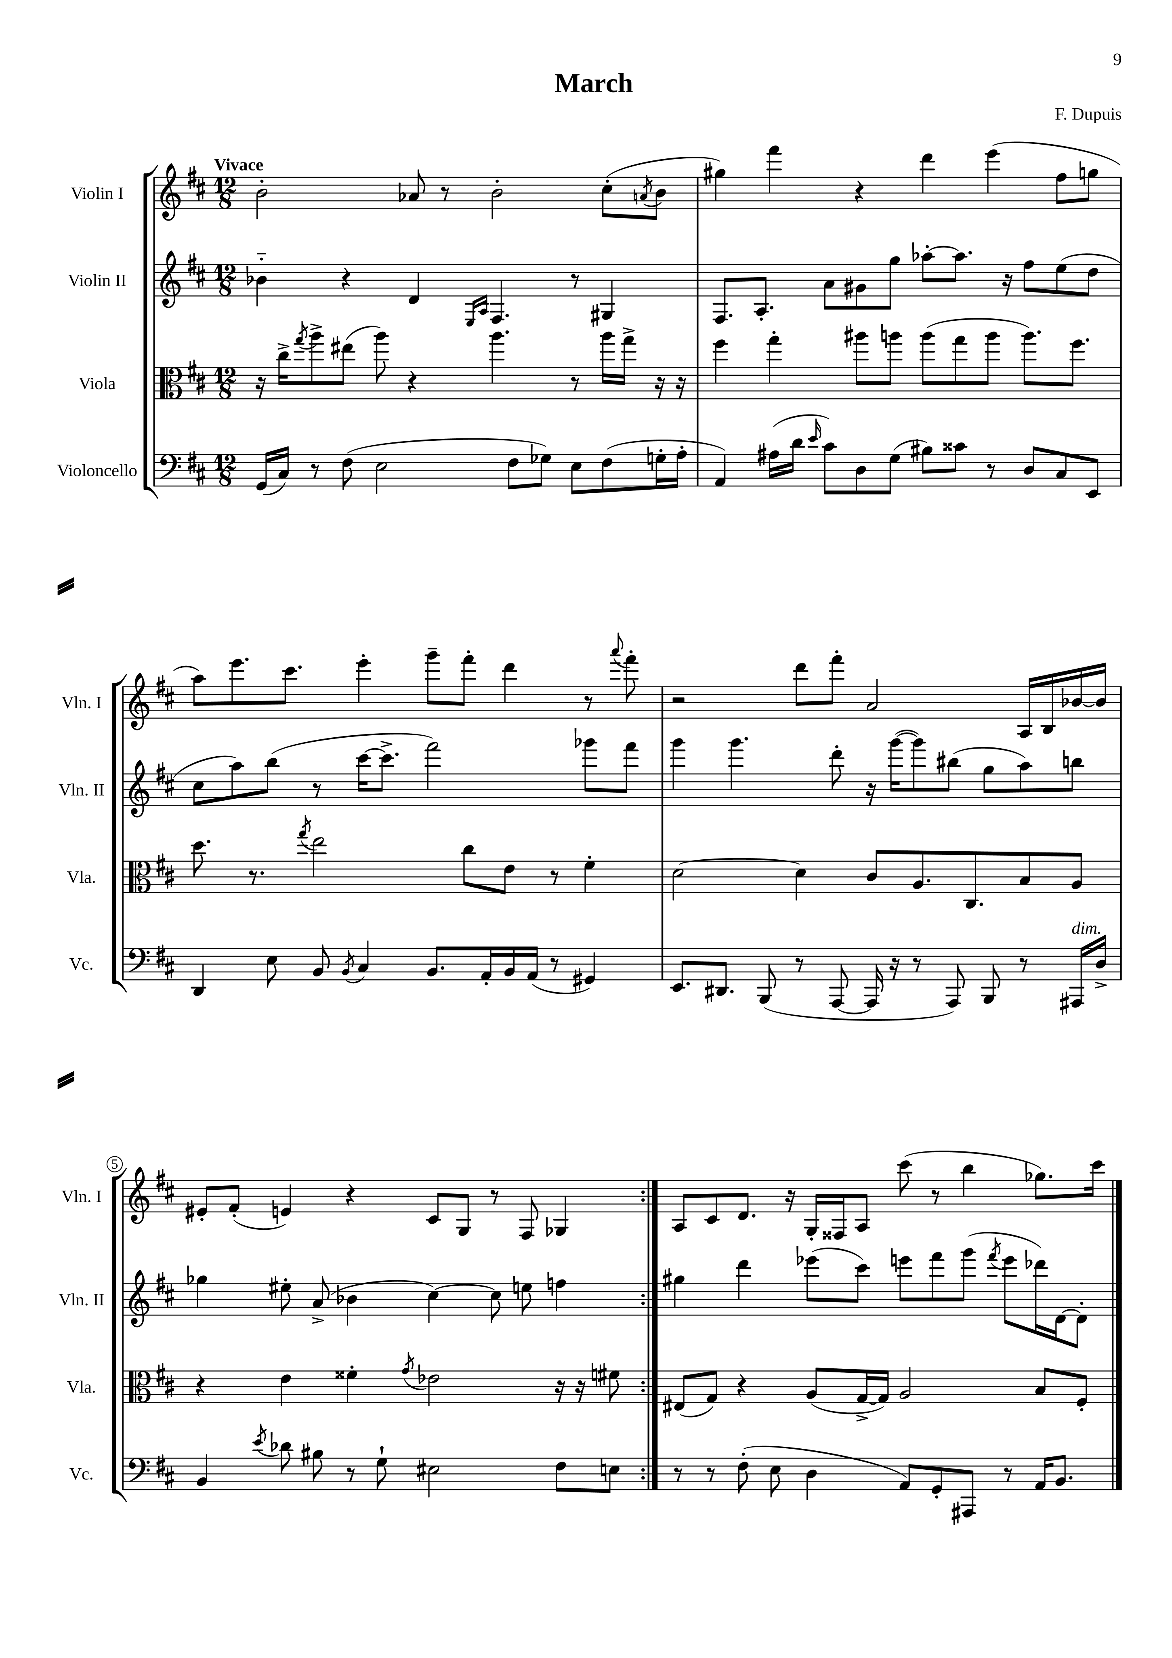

**kern	**kern	**kern	**kern
*staff4	*staff3	*staff2	*staff1
*clefF4	*clefC3	*clefG2	*clefG2
*k[f#c#]	*k[f#c#]	*k[f#c#]	*k[f#c#]
*M12/8	*M12/8	*M12/8	*M12/8
(16GG/LL	16r	4b-'~\	2b'\
16C#/JJ)	16cc#^\LK	.	.
.	8qgg/	.	.
8r	8aa^\	.	.
(8F#\	(8ee#\J	4r	.
2E\	8aa\)	.	.
.	4r	4d/	8a-/
.	.	.	8r
.	.	16qqE/LL	.
.	.	16qqA/JJ	.
.	4.aa\	4.F#/	2b'\
8F#\L	.	.	.
8G-\J)	.	.	.
8E\L	8r	8r	.
(8F#\	16aa\LL	4G#/	(8cc#'\L
.	16gg^\JJ	.	.
.	.	.	8qa/
16G'\L	16r	.	8b\J
16A'\JJ	16r	.	.
=	=	=	=
4AA/)	4ff#\	8.F#/L	4gg#\)
.	.	8.A'/J	.
(16A#\LL	4gg'\	.	4fff#\
16d\JJ	.	.	.
16qqe/	.	.	.
8c#\L)	.	8a\L	.
8D\	8aa#\L	8g#\	4r
(8G\J	8aa\J	8gg\J	.
8B#\L)	(8aa\L	[8aa-'\L	4ddd\
8c##\J	8gg\	8.aa-\]J	.
8r	8aa\J	.	(4eee\
.	.	16r	.
8D/L	8.aa\L)	8ff#\L	.
8C#/	.	(8ee\	8ff#\L
.	8.ff#\J	.	.
8EE/J	.	8dd\J	8gg\J
=	=	=	=
4DD/	8.dd\	8cc#\L	8aa\L)
.	.	8aa\)	8.eee\
.	8.r	.	.
8E\	.	(8bb\J	.
.	.	.	8.ccc#\J
.	8qgg/	.	.
8BB/	2ee\	8r	.
8qBB/	.	.	.
4C#/	.	[16ccc#\LK	4eee'\
.	.	8.ccc#^\]J	.
8.BB/L	.	2fff#\)	8ggg~\L
.	8cc#\L	.	8fff#'\J
16AA'/L	.	.	.
16BB/	8e\J	.	4ddd\
(16AA/JJ	.	.	.
8r	8r	.	.
4GG#/)	4f#'\	8ggg-\L	8r
.	.	.	8qqaaa/
.	.	8fff#\J	8fff#'\
=	=	=	=
8.EE/L	[2d\	4ggg\	2r
8.DD#/J	.	.	.
.	.	4.ggg\	.
(8BBB/	.	.	.
8r	4d\]	.	8ddd\L
[8AAA/	.	8ddd'\	8fff#'\J
16AAA/]	8c#/L	16r	2a/
16r	.	([16ggg\LK	.
8r	8.A/	8ggg\])	.
8AAA/)	.	(8bb#\J	.
.	8.C#/	.	.
8BBB/	.	8gg\L	.
8r	8B/	8aa\)	16A/LL
.	.	.	16B/
16AAA#/LL	8A/J	8bb\J	[16b-/
16D^/JJ	.	.	16b-/]JJ
=	=	=	=
4BB/	4r	4gg-\	8e#'/L
.	.	.	(8f#'/J
8qe/	.	.	.
8d-\	4e\	8ee#'\	4e/)
8B#\	.	(8a^/	.
8r	4f##'\	4b-\	4r
8G`\	.	.	.
.	8qg/	.	.
2E#\	2e-\	[4cc#\)	8c#/L
.	.	.	8G/J
.	.	8cc#\]	8r
.	.	8ee\	8F#/
8F#\L	16r	4ff\	4G-/
.	16r	.	.
8E\J	8f#\	.	.
=:|!	=:|!	=:|!	=:|!
8r	(8E#/L	4gg#\	8A/L
8r	8G/J)	.	8c#/
(8F#'\	4r	4ddd\	8.d/J
8E\	.	.	.
.	.	.	16r
4D\	(8A/L	(8eee-\L	16G'/LL
.	.	.	16F##/J
.	[16G^/L	8ccc#\J)	8A/J
.	16G/]JJ)	.	.
8AA/L)	2A/	8eee\L	(8ccc#\
8GG'/	.	8fff#\	8r
8AAA#/J	.	(8ggg\J	4bb\
.	.	8qfff#/	.
8r	.	8eee\L	.
16AA/LK	8B/L	16ddd-\L)	8.gg-\L)
8.BB/J	.	[16d\J	.
.	8F#'/J	8d'\]J	.
.	.	.	16ccc#\Jk
==	==	==	==
*-	*-	*-	*-
